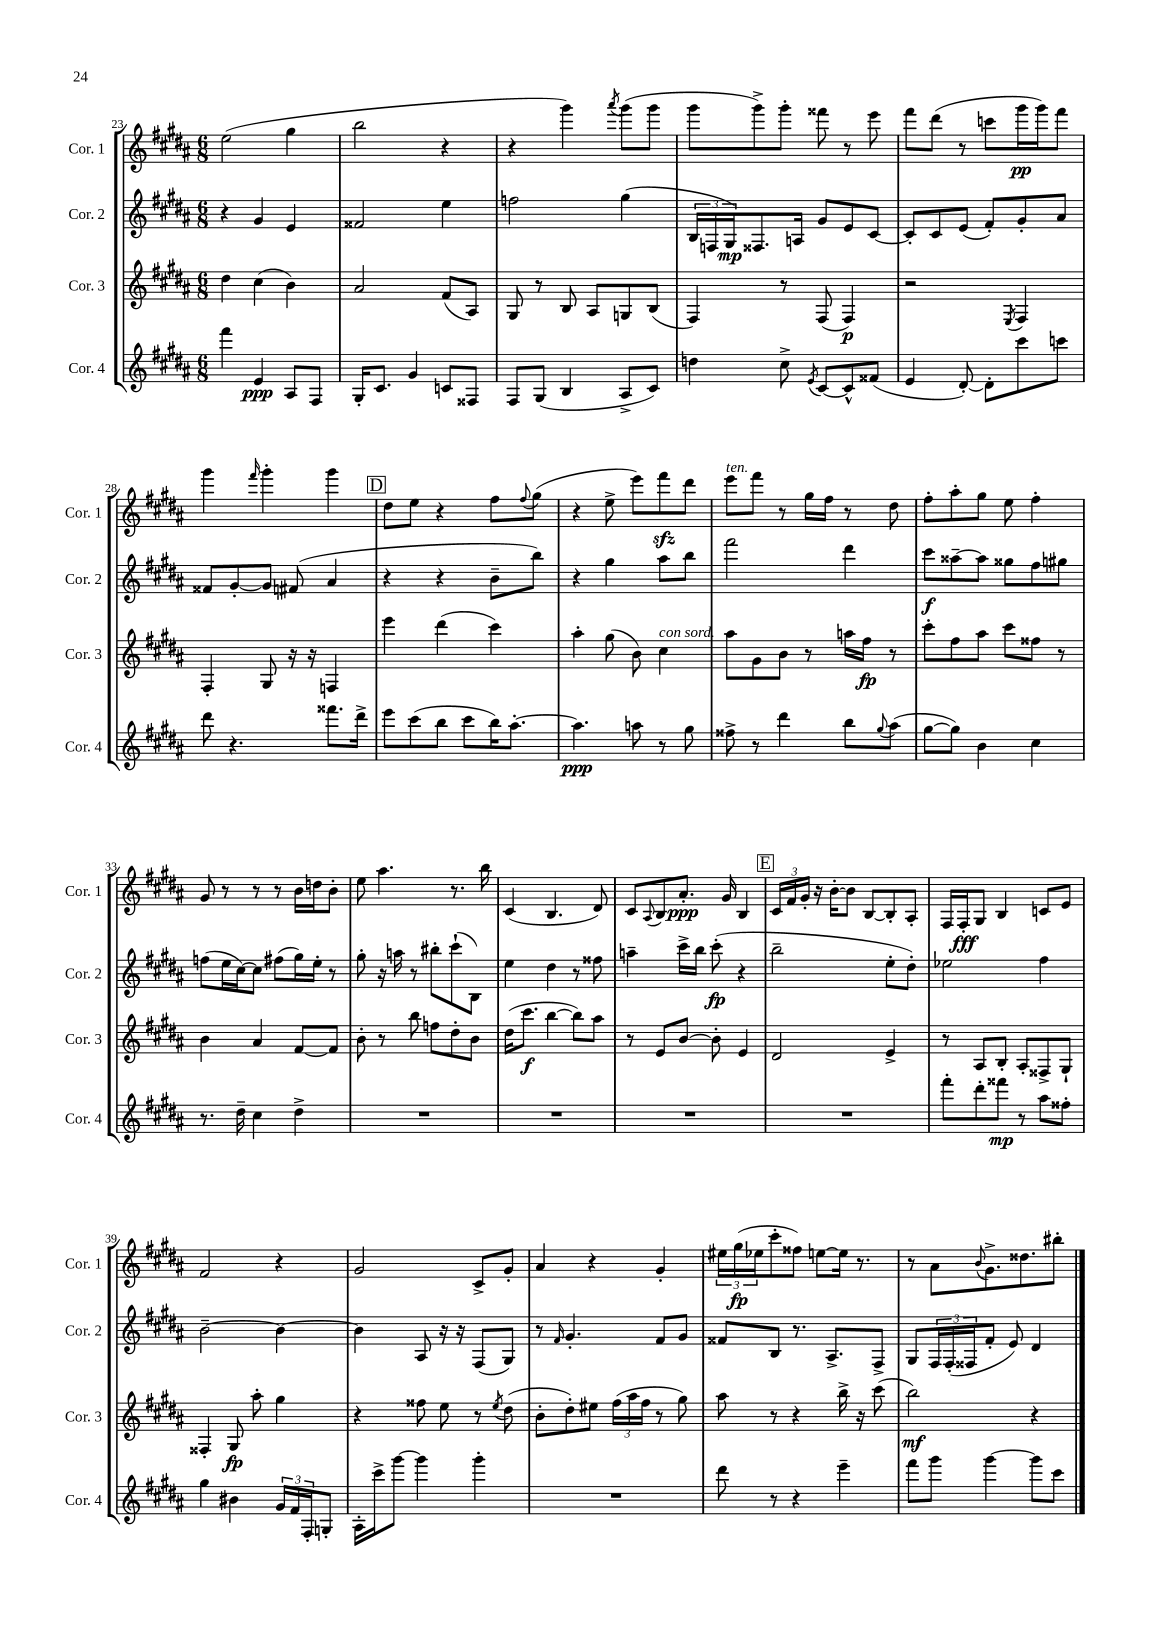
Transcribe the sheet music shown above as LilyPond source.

<<
\new StaffGroup <<
\new Staff = "s0" \with { instrumentName = "Cor. 1" shortInstrumentName = "Cor. 1" } {
    \clef treble \key b \major \numericTimeSignature \time 6/8
    e''2( gis''4 |
    b''2 r4 |
    r4 gis'''4) \acciaccatura { ais'''8 } gis'''8( gis'''8 |
    gis'''8 gis'''8->) gis'''8-. fisis'''8 r8 e'''8 |
    fis'''8 dis'''8( r8 c'''8 gis'''16\pp gis'''16) fis'''8 |
    gis'''4 \grace { fis'''16 } gis'''4-. gis'''4 |
    \mark \markup { \box "D" } dis''8 e''8 r4 fis''8 \appoggiatura { fis''8 } gis''8( |
    r4 e''8-> e'''8) fis'''8\sfz dis'''8 |
    e'''8^\markup { \italic "ten." } fis'''8 r8 gis''16 fis''16 r8 dis''8 |
    fis''8-. ais''8-. gis''8 e''8 fis''4-. |
    gis'8 r8 r8 r8 b'16 d''16 b'8-. |
    e''8 ais''4. r8. b''16 |
    cis'4( b4. dis'8) |
    cis'8 \appoggiatura { ais8 } b8 ais'8.-.\ppp gis'16 b4 |
    \mark \markup { \box "E" } \tuplet 3/2 { cis'16 fis'16 gis'16-. } r16 b'16~-. b'8 b8~ b8-. ais8-. |
    fis16 fis16-.\fff gis8 b4 c'8 e'8 |
    fis'2 r4 |
    gis'2 cis'8-> gis'8-. |
    ais'4 r4 gis'4-. |
    \tuplet 3/2 { eis''16 gis''16\fp( ees''16 } cis'''8-. fisis''8) e''8~ e''16 r8. |
    r8 ais'8 \appoggiatura { b'8 } gis'8.-> disis''8. bis''8-. \bar "|." |
}
\new Staff = "s1" \with { instrumentName = "Cor. 2" shortInstrumentName = "Cor. 2" } {
    \clef treble \key b \major \numericTimeSignature \time 6/8
    r4 gis'4 e'4 |
    fisis'2 e''4 |
    f''2 gis''4( |
    \tuplet 3/2 { b16 f16 gis16\mp) } fisis8. a16 gis'8 e'8 cis'8~ |
    cis'8-. cis'8 e'8( fis'8-.) gis'8-. ais'8 |
    fisis'8 gis'8~-. gis'8 fis'8( ais'4 |
    \mark \markup { \box "D" } r4 r4 b'8-- b''8) |
    r4 gis''4 ais''8 b''8 |
    fis'''2 dis'''4 |
    cis'''8\f aisis''8~-- aisis''8 gisis''8 fis''8 gis''8 |
    f''8( e''16 cis''16~) cis''8 fis''8( gis''16) e''16-. r8 |
    gis''8-. r16 a''16 r8 bis''8-. cis'''8-!( b8) |
    e''4 dis''4 r8 fisis''8 |
    a''4-- cis'''16-> b''16 cis'''8-.\fp( r4 |
    \mark \markup { \box "E" } b''2-- e''8-. dis''8-.) |
    ees''2 fis''4 |
    b'2~-- b'4~ |
    b'4 ais8 r16 r16 fis8( gis8) |
    r8 \grace { fis'16 } gis'4.-. fis'8 gis'8 |
    fisis'8 b8 r8. ais8.-> fis8-> |
    gis8 \tuplet 3/2 { fis16 fis16-.( fisis16 } fis'8-. e'8) dis'4 \bar "|." |
}
\new Staff = "s2" \with { instrumentName = "Cor. 3" shortInstrumentName = "Cor. 3" } {
    \clef treble \key b \major \numericTimeSignature \time 6/8
    dis''4 cis''4( b'4) |
    ais'2 fis'8( ais8) |
    gis8 r8 b8 ais8 g8 b8( |
    fis4) r8 fis8( fis4\p) |
    r2 \acciaccatura { e8 } fis4 |
    fis4-. gis8 r16 r16 f4 |
    \mark \markup { \box "D" } e'''4 dis'''4( cis'''4) |
    ais''4-. gis''8( b'8) cis''4^\markup { \italic "con sord." } |
    ais''8 gis'8 b'8 r8 a''16 fis''16\fp r8 |
    cis'''8-. fis''8 ais''8 cis'''8 fisis''8 r8 |
    b'4 ais'4 fis'8~ fis'8 |
    b'8-. r8 b''8 f''8 dis''8-. b'8 |
    dis''16( cis'''8.\f b''4~ b''8) ais''8 |
    r8 e'8 b'8~ b'8-. e'4 |
    \mark \markup { \box "E" } dis'2 e'4-> |
    r8 ais8 b8-. ais8-. fisis8-> gis8-! |
    fisis4-. gis8\fp ais''8-. gis''4 |
    r4 fisis''8 e''8 r8 \acciaccatura { e''8 } dis''8( |
    b'8-. dis''8-.) eis''8 \tuplet 3/2 { fis''16( ais''16 fis''16 } r8 gis''8) |
    ais''8 r8 r4 b''16-> r16 cis'''8( |
    b''2\mf) r4 \bar "|." |
}
\new Staff = "s3" \with { instrumentName = "Cor. 4" shortInstrumentName = "Cor. 4" } {
    \clef treble \key b \major \numericTimeSignature \time 6/8
    fis'''4 e'4\ppp ais8 fis8 |
    gis16-. cis'8. gis'4 c'8 fisis8 |
    fis8 gis8( b4 ais8-> cis'8) |
    d''4 cis''8-> \acciaccatura { e'8 } cis'8~ cis'8-^ fisis'8( |
    e'4 dis'8~-.) dis'8-. cis'''8 c'''8 |
    dis'''8 r4. fisis'''8. dis'''16-> |
    \mark \markup { \box "D" } e'''8 cis'''8( b''8 cis'''8 b''16) ais''8.~-. |
    ais''4.\ppp a''8 r8 gis''8 |
    fisis''8-> r8 dis'''4 b''8 \appoggiatura { gis''8 } ais''8( |
    gis''8~ gis''8) b'4 cis''4 |
    r8. dis''16-- cis''4 dis''4-> |
    R2. |
    R2. |
    R2. |
    \mark \markup { \box "E" } R2. |
    fis'''8-. dis'''8-. fisis'''8\mp r8 ais''8 fisis''8-. |
    gis''4 bis'4 \tuplet 3/2 { gis'16 fis'16 fis16-. } g8-. |
    ais16-. cis'''16-> gis'''8~ gis'''4 gis'''4-. |
    R2. |
    dis'''8 r8 r4 e'''4-- |
    fis'''8 gis'''8 gis'''4~ gis'''8 cis'''8 \bar "|." |
}
>>
>>
\layout { \context { \Score currentBarNumber = #23 } }
